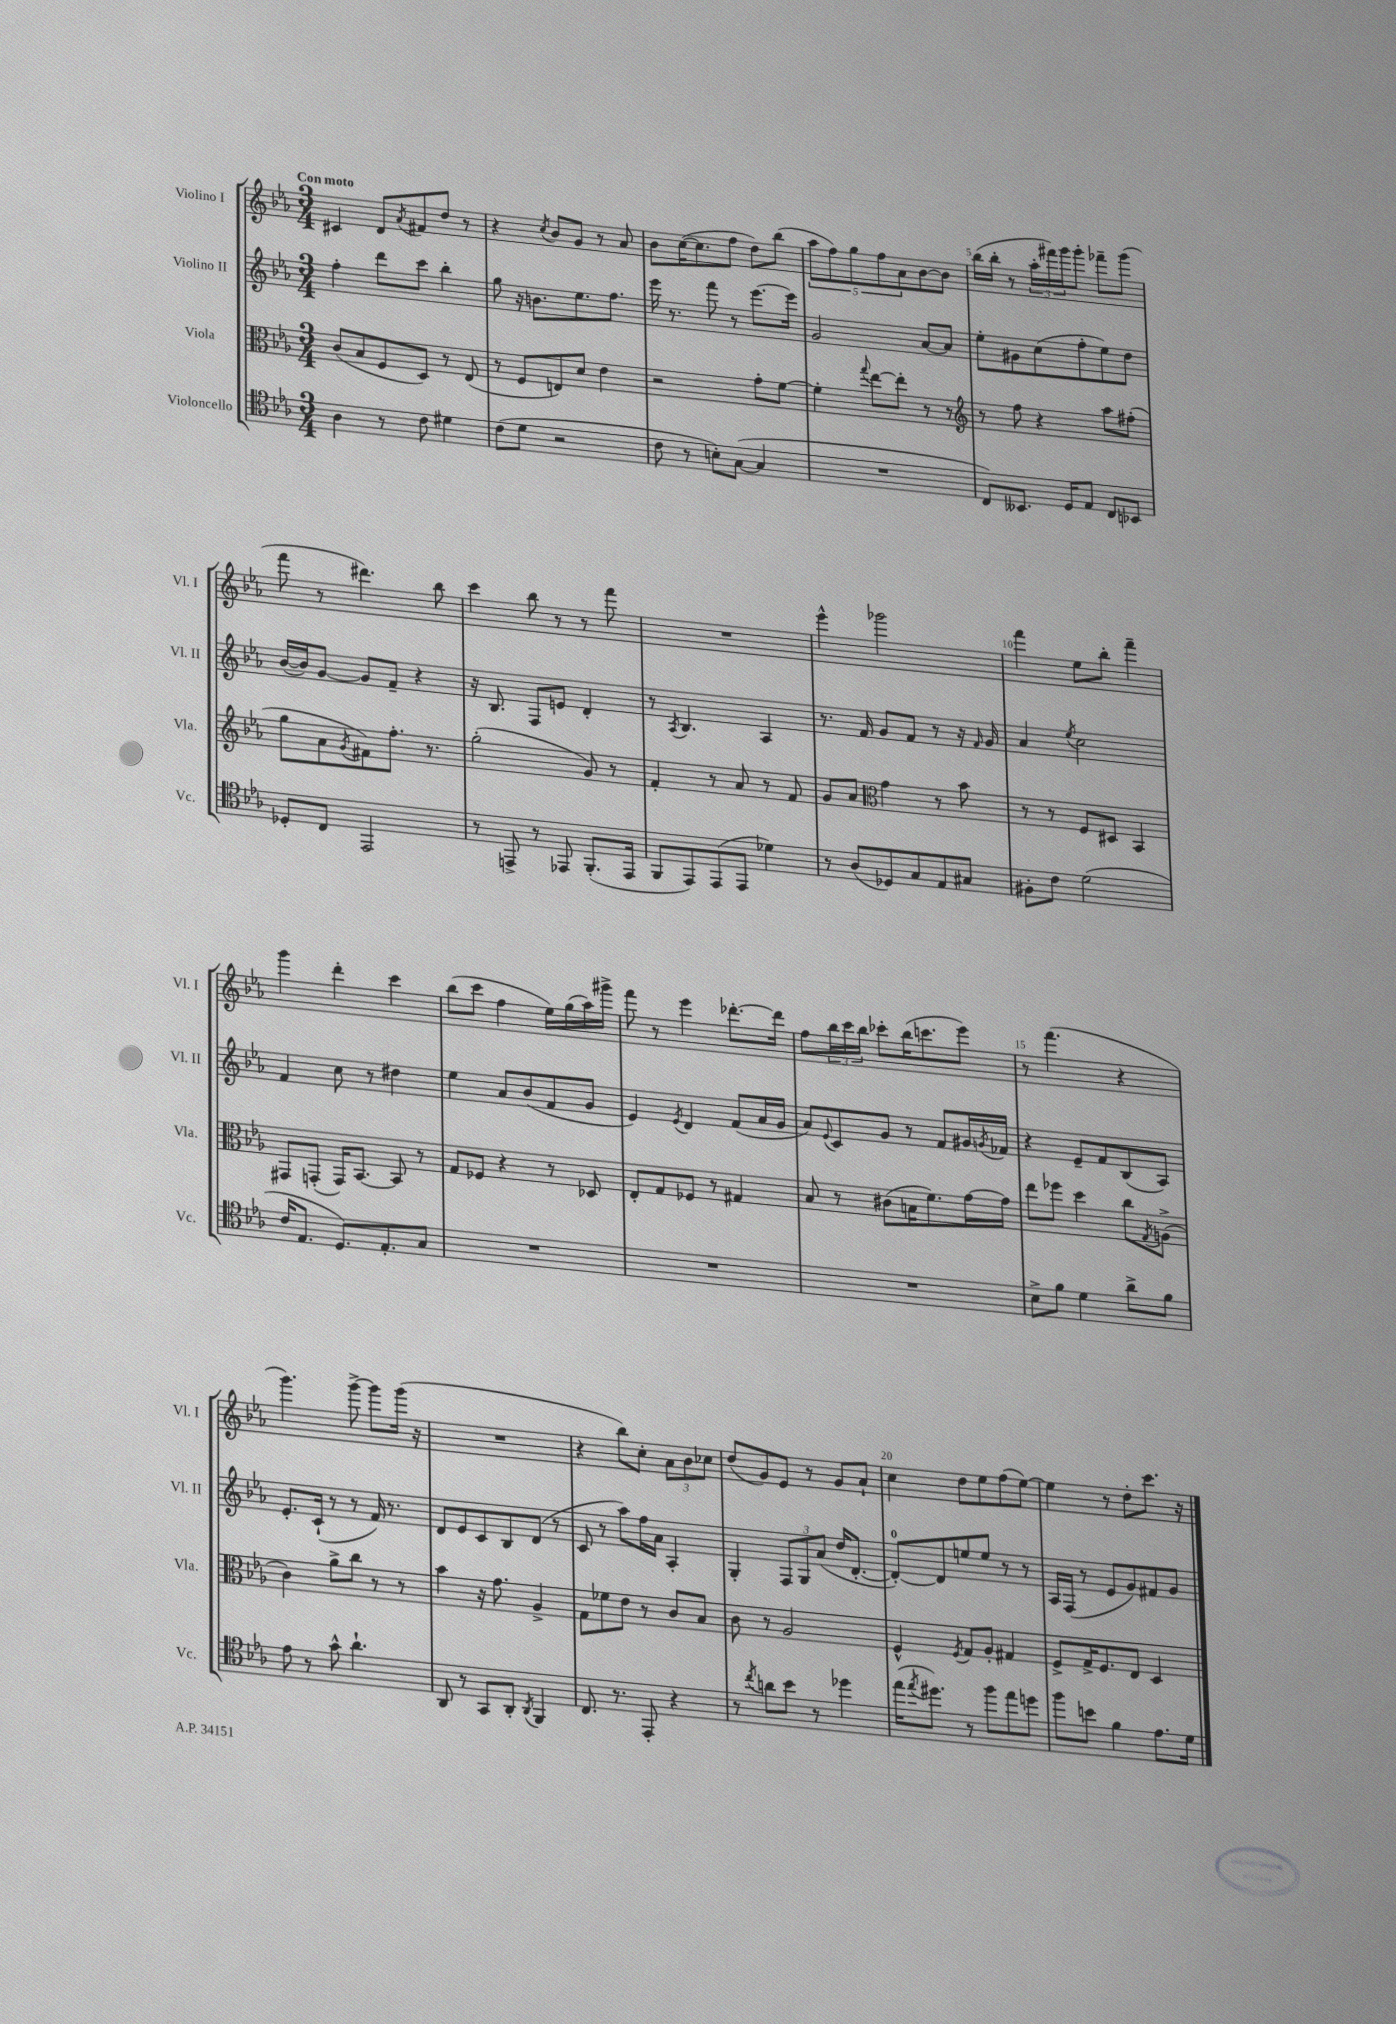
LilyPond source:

<<
\new StaffGroup <<
\new Staff = "s0" \with { instrumentName = "Violino I" shortInstrumentName = "Vl. I" } {
    \clef treble \key ees \major \numericTimeSignature \time 3/4 \tempo "Con moto"
    cis'4 d'8 \acciaccatura { aes'8 } fis'8 d''8 r8 |
    r4 \acciaccatura { c''8 } bes'8 g'8 r8 aes'8 |
    bes'8 c''16~( c''8. f''8 d''8) bes''8( |
    \tuplet 5/4 { aes''8 f''8) g''8 f''8 aes'8 } bes'8~ bes'8 |
    bes''16( bes''16-. r8 \tuplet 3/2 { aes''16-. fis'''16) g'''16 } g'''8-. fes'''8-- g'''8( |
    f'''8 r8 dis'''4.) bes''8 |
    c'''4 bes''8 r8 r8 f'''8 |
    R2. |
    ees'''4-^ ges'''2 |
    f'''4 ees''8 bes''8-. f'''4-- |
    g'''4 d'''4-. c'''4 |
    bes''8( c'''8 f''4 ees''16) g''16( aes''16) gis'''16-> |
    f'''8 r8 ees'''4 des'''8.~-. des'''16 |
    f''8 \tuplet 3/2 { bes''16 c'''16 bes''16 } ces'''8-. bes''16( c'''8. ees'''8) |
    r8 f'''4.( r4 |
    g'''4.) g'''8~-> g'''8 g'''16( r16 |
    R2. |
    r4 bes''8) c''8-. \tuplet 3/2 { aes'8 bes'8 ces''8 } |
    d''8( g'8) ees'8 r8 g'8 aes'8-! |
    c''4 d''8 ees''8 f''8( ees''8~) |
    ees''4 r8 d''8-. c'''8. r16 \bar "|." |
}
\new Staff = "s1" \with { instrumentName = "Violino II" shortInstrumentName = "Vl. II" } {
    \clef treble \key ees \major \numericTimeSignature \time 3/4
    f''4-. d'''8 c'''8 bes''4-. |
    g''8 r16 b'8. ees''8. f''8. |
    ees'''16 r8. f'''8 r8 ees'''8.~ ees'''16 |
    g'2 aes'8~ aes'8 |
    ees''8-. gis'8 c''8( f''8-. ees''8) d''8 |
    bes'16~( bes'16) g'8~ g'8 f'8-- r4 |
    r16 bes8. f8 e'8 d'4-. |
    r8 \acciaccatura { aes8 } bes4. aes4 |
    r8. f'16 g'8 f'8 r8 r16 \grace { f'16 } g'16 |
    aes'4 \acciaccatura { ees''8 } c''2 |
    f'4 c''8 r8 dis''4 |
    ees''4 aes'8 bes'8( f'8 g'8 |
    ees'4) \acciaccatura { ees'8 } d'4 f'8( aes'16 g'16 |
    aes'8) \appoggiatura { ees'8 } c'8 g'8 r8 f'8 gis'16 \acciaccatura { g'8 } fes'16 |
    r4 ees'8-- f'8 bes8( aes8) |
    ees'8.-. c'16-!( r8 r8 f'16) r8. |
    d'8 ees'8 c'8 bes8 d'8( r8 |
    c'8 r8 aes''8) f''16 aes'16 aes4-. |
    g4-. \tuplet 3/2 { f8 g8 aes'8( } d''16 d'8.~-. |
    d'8-0~-.) d'8 e''8 e''8 r8 r8 |
    aes16 f16( r8 ees'8 g'8) fis'8 g'8 \bar "|." |
}
\new Staff = "s2" \with { instrumentName = "Viola" shortInstrumentName = "Vla." } {
    \clef alto \key ees \major \numericTimeSignature \time 3/4
    c'8( bes8 f8 d8) r8 ees8( |
    r8 f8 e8) d'8 ees'4 |
    r2 g'8-. f'8~ |
    f'4-. \appoggiatura { g''8 } ees''8~ ees''8-. r8 r8 |
    \clef treble r8 f''8 r4 aes''8 fis''8-.( |
    g''8 aes'8 \acciaccatura { g'8 } fis'8) f''8.-. r8. |
    g''2-.( g'8) r8 |
    f'4-. r8 aes'8 r8 f'8 |
    g'8 aes'8 \clef alto g'4 r8 bes'8 |
    r8 r8 f8 dis8 bes,4 |
    gis,8 g,8-.( g,16) bes,8.~ bes,8 r8 |
    g8 fes8 r4 r8 des8 |
    ees8-. g8 fes8 r8 gis4 |
    bes8 r8 cis'8( b16 f'8.) g'16~ g'16 |
    ees''8 fes''8 d''4 c''8 \acciaccatura { g8 } a8->( |
    c'4) aes'8-> c''8 r8 r8 |
    bes'4 r16 g'8. aes4-> |
    g8 fes'8 ees'8 r8 c'8 bes8 |
    c'8 r8 aes2 |
    f4-^ \acciaccatura { f8 } g8 aes8-. gis4 |
    f8-> g16-> f8. ees8 d4 \bar "|." |
}
\new Staff = "s3" \with { instrumentName = "Violoncello" shortInstrumentName = "Vc." } {
    \clef tenor \key ees \major \numericTimeSignature \time 3/4
    aes4 r8 c'8 dis'4 |
    c'8( d'8 r2 |
    c'8 r8 b8-.) g8~( g4 |
    R2. |
    c8) beses,8. d16 ees8 c8 bes,8 |
    des8-. c8 ees,2 |
    r8 e,8-> r8 ees,8 f,8.-.( ees,16 |
    f,8 ees,8) ees,8( ees,8 des'4) |
    r8 aes8( des8) g8 ees8 gis8 |
    fis8-. c'8 d'2( |
    c'16 ees8. d8.) ees8.-. g8 |
    R2. |
    R2. |
    R2. |
    bes8-> f'8 d'4 aes'8-> f'8 |
    ees'8 r8 g'8-^ aes'4.-! |
    aes,8 r8 g,8 aes,8-. \acciaccatura { aes,8 } f,4 |
    c8. r8. ees,8-. r4 |
    r8 \acciaccatura { c''8 } a'8 bes'8 r8 des''4 |
    ees''16( \acciaccatura { ees''8 } dis''8.) r8 f''8 ees''8 d''8 |
    f''8 b'8 f'4 ees'8. d'16 \bar "|." |
}
>>
>>
\layout { \context { \Score \override BarNumber.break-visibility = ##(#f #t #t) barNumberVisibility = #(every-nth-bar-number-visible 5) } }
